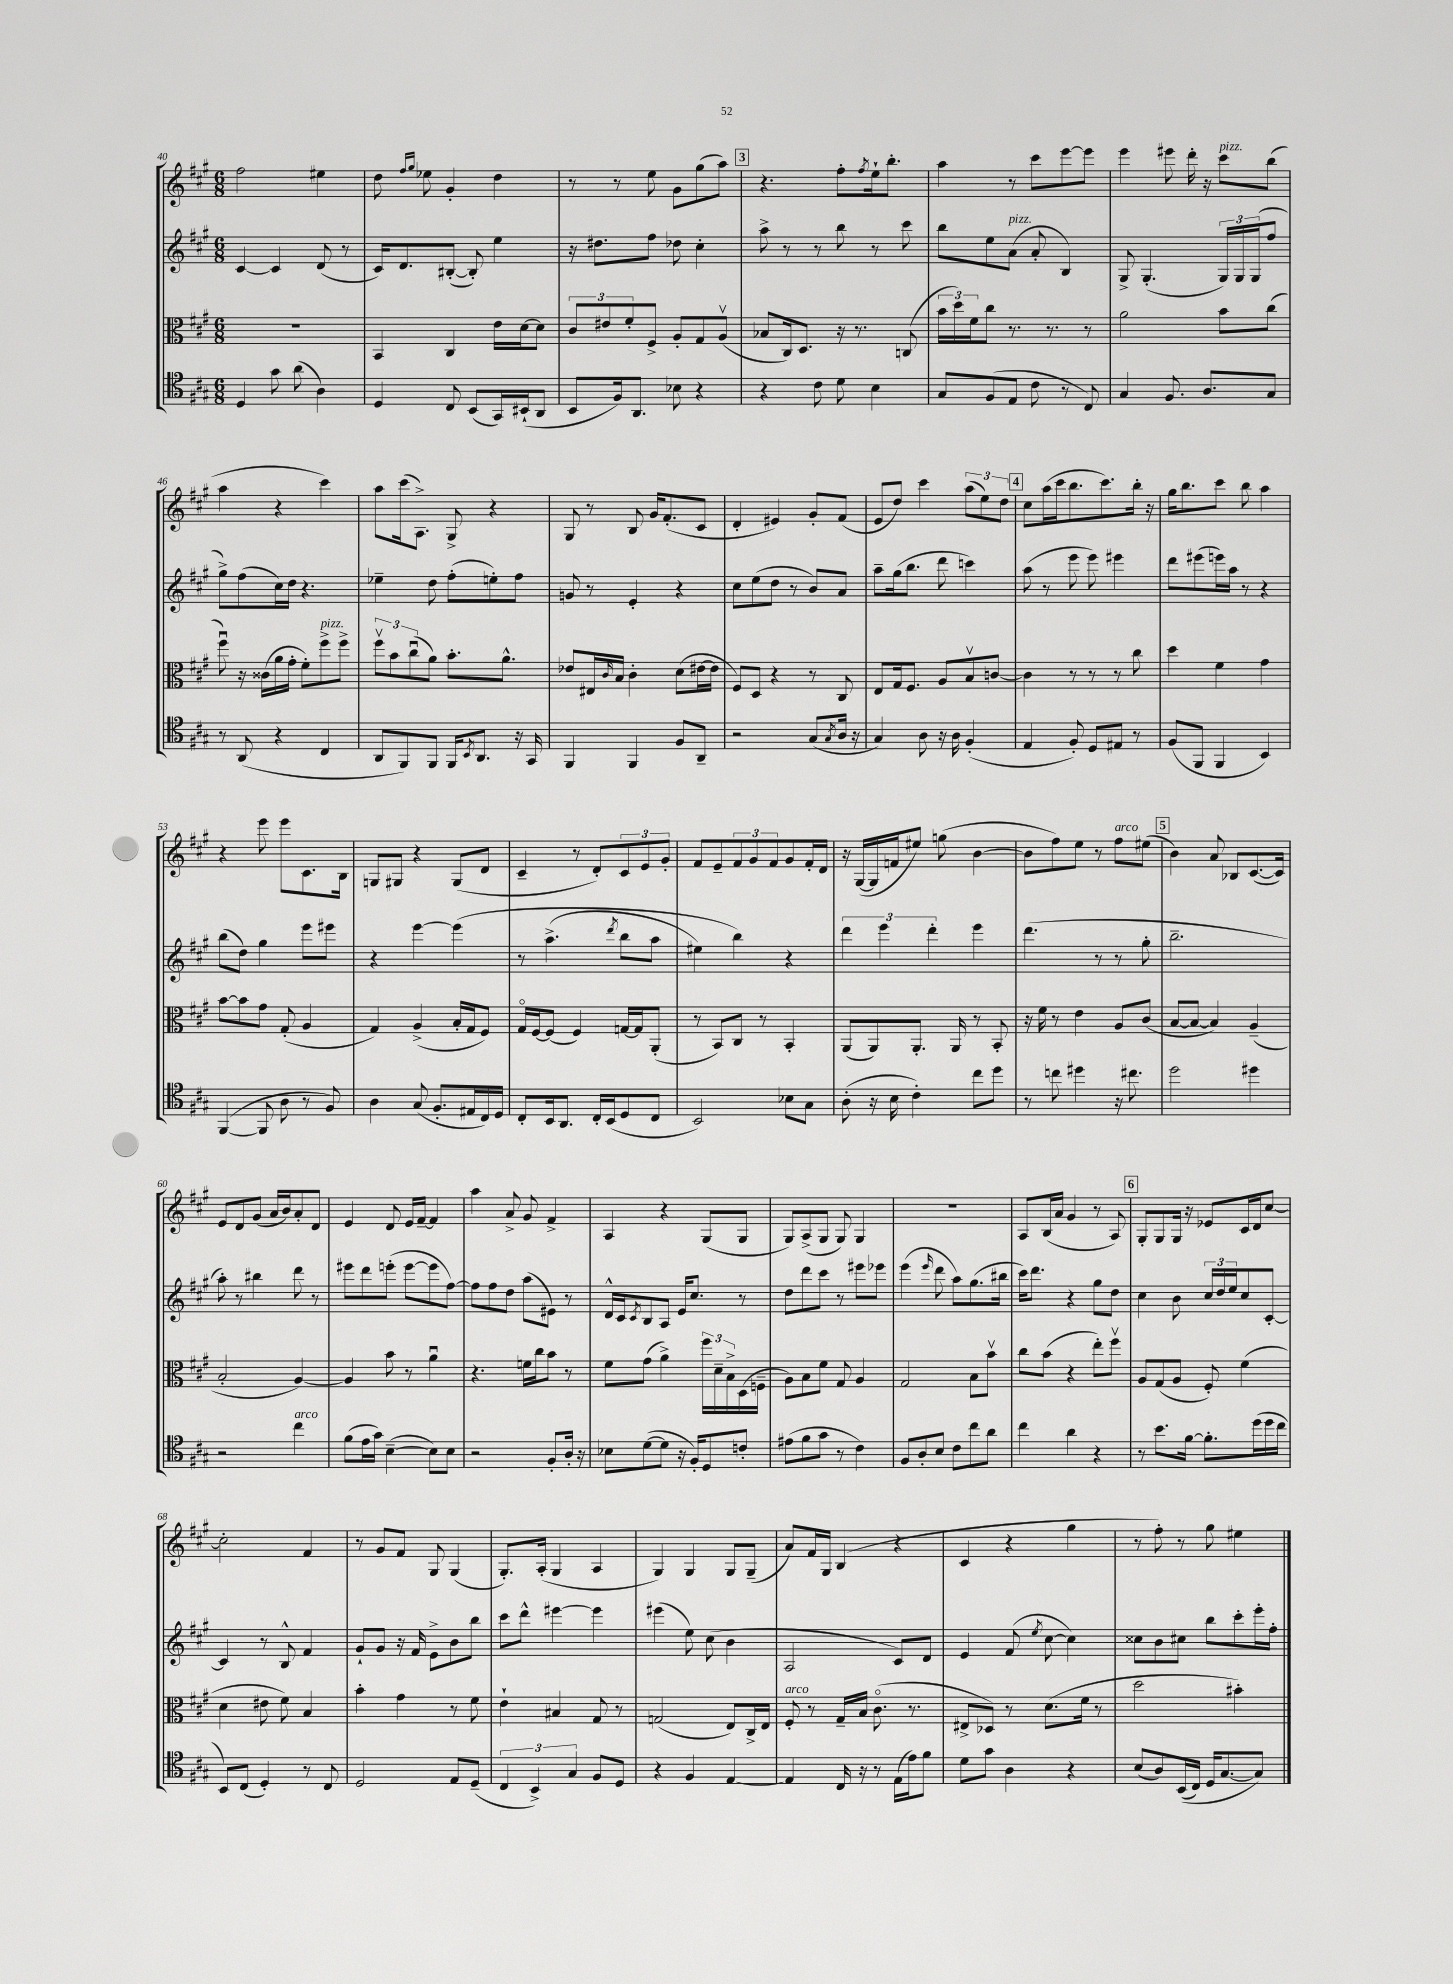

**kern	**kern	**kern	**kern
*part4	*part3	*part2	*part1
*staff4	*staff3	*staff2	*staff1
*clefC4	*clefC3	*clefG2	*clefG2
*k[f#c#g#]	*k[f#c#g#]	*k[f#c#g#]	*k[f#c#g#]
*M6/8	*M6/8	*M6/8	*M6/8
=40	=40	=40	=40
4D/	2.r	[4c#/	2ff#\
8g#\	.	4c#/]	.
(8a\	.	.	.
4A\)	.	(8d/	4ee#X\
.	.	8r	.
=41	=41	=41	=41
4D/	4BB/	16c#/KL)	8dd\
.	.	8.d/	.
.	.	.	16qqff#/LL
.	.	.	16qqgg#/JJ
.	.	.	8ee-X\
8C#/	4C#/	([8B#X'/J	4g#'/
(8BB/L	.	8B#'/])	.
16GG#/L)	16e\LL	4ee\	4dd\
(16BB#X`/J	[16d\J	.	.
8AA/J	8d\J]	.	.
=42	=42	=42	=42
8BB/L	12c#/L	16r	8r
.	.	8.dd#X\L	.
.	12e#X/	.	.
16F#/k)	.	.	8r
.	12f#'/	.	.
8.AA/J	.	.	.
.	8F#^/J	8ff#\J	8ee\
8B-X\	8A'/L	8dd-X\	8g#\L
4r	8G#/	4cc#'\	(8gg#\
.	(8Av/J	.	8aa\J)
!!LO:REH:place=s1:t=3
=43	=43	=43	=43
4r	8B-X/L	8aa^\	4.r
.	16C#/k)	8r	.
.	8.D/J	.	.
8c#\	.	8r	.
8d\	16r	8bb\	8ff#'\L
.	8.r	.	.
.	.	.	8qff#/
4B\	.	8r	16ee`\k
.	.	.	8.bb'\J
.	(8Cn/	8ccc#\	.
=44	=44	=44	=44
8G#/L	24b\LL	8bb\L	4aa\
.	24dd\)	.	.
.	24f#\J	.	.
(8F#/	8cc#\J	8ee\	.
!	!	!LO:TX:a:i:t=pizz.	!
8E/J	8.r	(8a\J	8r
8c#\	.	8a'/	8ccc#\L
.	8.r	.	.
8r	.	4B/)	[8eee\
8C#/)	8r	.	8eee\J]
=45	=45	=45	=45
4G#/	2a\	8G#^/	4eee\
.	.	(4.G#'/	.
8.F#/	.	.	8eee#X\
.	.	.	16ddd'\
8.A/L	.	.	16r
!	!	!	!LO:TX:a:i:t=pizz.
.	8b\L	24G#/LL)	8ccc#\L
.	.	24G#/	.
.	.	(24G#/J	.
8G#/J	(8cc#\J	8ff#/J	(8bb\J
!!LO:LB:g=z
=46	=46	=46	=46
8r	8ff#u\)	8gg#^\L)	4aa\
(8AA/	16r	(8ff#\	.
.	(16c##X\LL	.	.
4r	16a\	16cc#\L)	4r
.	16g#'\JJ	16dd\JJ	.
.	8f#'\L)	4.r	.
!	!LO:TX:a:i:t=pizz.	!	!
4C#/	8ff#^\	.	4ccc#\)
.	8ff#^\J	.	.
=47	=47	=47	=47
8AA/L	12ff#v\L	4ee-X~\	8aa\L
.	12b\	.	.
8FF#/)	.	.	(16ccc#\k
.	(12cc#u\	.	.
.	.	.	8.A^\J)
8FF#/J	8a\J)	8dd\	.
16FF#/KL	8.b'\L	(8ff#'\L	8G#^/
8qBB/	.	.	.
8.AA/J	.	.	.
.	.	8een'\)	4r
.	8.a^^\J	.	.
16r	.	8ff#\J	.
16GG#/	.	.	.
=48	=48	=48	=48
4FF#/	8e-X/L	8gn/	8G#/
.	16E#X/L	8r	8r
.	16qqc#/	.	.
.	16B/JJ	.	.
4FF#/	4c#'\	4e'/	8B/
.	.	.	16g#/KL
.	.	.	(8.f#'/
8F#/L	(8d\L	4r	.
8AA~/J	[16e#X\L	.	8c#/J
.	16e#\JJ]	.	.
=49	=49	=49	=49
2r	8F#/L)	8cc#\L	4d'/
.	8D/J	(8ee\	.
.	4r	8dd\J	4e#X/)
.	.	8r	.
(8G#/L	8r	8b/L)	8g#'/L
8qG#/	.	.	.
16A/Jk	8C#/	8a/J	(8f#/J
16r	.	.	.
=50	=50	=50	=50
4G#/)	8E/L	8aa~\L	8e/L
.	16G#/k	(16gg#\k	8dd/J)
.	8.F#/J	8.bb\J	.
8A\	.	.	4ccc#\
16r	8A/L	8ddd\	.
16A\	.	.	.
(4F#'/	8Bv/	4cccn\)	(12aa\L
.	.	.	12ee\)
.	[8cn/J	.	.
.	.	.	12dd\J
!!LO:REH:place=s1:t=4
=51	=51	=51	=51
4E/	4c\]	(8aa\	8cc#\L
.	.	8r	(16aa\L
.	.	.	16ccc#\J
8F#'/)	8r	8eee\	8.bb\
8D/L	8r	8eee\)	.
.	.	.	8.ccc#\)
8E#X/J	8r	4eee#X\	.
8r	8cc#\	.	16bb'\Jk
.	.	.	16r
=52	=52	=52	=52
(8F#/L	4dd\	8ddd\L	16gg#\KL
.	.	.	8.bb\
8FF#/J	.	(8eee#X\	.
4FF#/	4f#\	16eeen\L)	8ccc#\J
.	.	16aa\JJ	.
.	.	8r	8bb\
4BB/)	4g#\	4r	4aa\
!!LO:LB:g=z
=53	=53	=53	=53
([4FF#/	[8b\L	(8bb\L	4r
.	8b\]	8dd\J)	.
8FF#/]	8g#\J	4gg#\	8eee\
8A\	(8G#'/	.	8eee\L
8r	4A/	8eee\L	8.c#\
8F#/)	.	8eee#X\J	.
.	.	.	16B\Jk
=54	=54	=54	=54
4A\	4G#/)	4r	8Gn/L
.	.	.	8G#X/J
(8G#/	(4A^/	[4eee\	4r
8.F#'/L	.	.	.
.	16B'/LL	(4eee\]	(8G#/L
16E#X/L	16G#/J	.	.
16C#/)	8F#/J)	.	8d/J
16D/JJ	.	.	.
=55	=55	=55	=55
8C#'/L	16G#/LL	8r	4c#~/
.	[16F#/J	.	.
16BB/k	(8F#/J]	(4.aa^\	.
8.AA/J	.	.	.
.	4F#/)	.	8r
16C#'/LL	.	.	8d'/L)
(16BB/J	.	.	.
.	.	8qddd/	.
8D/	[16Gn/LL	8bb\L	12c#/
.	16G/J]	.	.
.	.	.	12e/
8C#/J	(8AA'/J	8aa\J	.
.	.	.	12g#'/J
=56	=56	=56	=56
2BB/)	8r	4ee#X\)	8f#/L
.	8BB/L)	.	8e~/
.	8C#/J	4bb\)	12f#/
.	.	.	12g#/
.	8r	.	.
.	.	.	12f#/
8B-X\L	4BB'/	4r	8g#/
8G#\J	.	.	16f#'/L
.	.	.	16d/JJ
=57	=57	=57	=57
(8A'\	(8AA/L	6ddd\	16r
.	.	.	([16G#/LL
16r	8AA/)	.	16G#/]
.	.	6eee\	.
16B\	.	.	16fn/J
4c#'\)	8.AA'/J	.	8ee#X/J)
.	.	6ddd'\	.
.	.	.	(8ggn\
.	16AA/	.	.
8cc#\L	8r	4eee\	[4b\
8dd\J	8BB'/	.	.
=58	=58	=58	=58
8r	16r	(4.ddd\	8b\L]
.	16f#\	.	.
8ccn\	8r	.	8ff#\)
4dd#X\	4e\	.	8ee\J
.	.	8r	8r
!	!	!	!LO:TX:a:i:t=arco
16r	8A/L	8r	8ff#\L
8.cc#X\	.	.	.
.	(8c#/J	8gg#'\	(8ee#X\J
!!LO:REH:place=s1:t=5
=59	=59	=59	=59
2dd\	[8B/L	2.bb~\	4b\)
.	8B/J_	.	.
.	4B/])	.	8a/
.	.	.	8B-X/L
4dd#X\	(4A~/	.	([8.c#/
.	.	.	16c#/Jk])
!!LO:LB:g=z
=60	=60	=60	=60
2r	2B'/	8aa'\)	8e/L
.	.	8r	8d/
.	.	4bb#X\	(8g#/J
.	.	.	16a/LL
.	.	.	16b/J)
!LO:TX:a:i:t=arco	!	!	!
4cc#\	[4A/)	8ddd\	8a'/
.	.	8r	8d/J
=61	=61	=61	=61
(8f#\L	4A/]	8eee#X\L	4e/
16e\L	.	8ddd\	.
16g#\JJ)	.	.	.
([4B~\	8b\	(8eeen'\J	8d/
.	8r	[8eee\L	16e/LL
.	.	.	[16f#~/JJ
8B\L])	4au\	8eee\]	4f#/]
8B\J	.	[8ff#\J)	.
=62	=62	=62	=62
2r	4.r	8ff#\L]	4aa\
.	.	8ff#\	.
.	.	8dd\J	8a^/
.	16fn\LL	(8aa\L	8g#/
.	16cc#\J	.	.
8F#'/L	8b\J	8e#X\J)	4f#^/
16A'/Jk	8r	8r	.
16r	.	.	.
=63	=63	=63	=63
8B-X\L	8f#\L	16d^^/LL	4A/
.	.	16c#/J	.
.	.	8qc#/	.
([8d\	(8g#\J	8B/	.
8d\J]	4a^\)	8A/J	4r
16r	.	16e/KL	.
16F#'/KL)	.	8.cc#/J	.
8D/	24ff#\LL	.	(8G#/L
.	24d~\	.	.
.	24B^\	.	.
8cn'/J	(16D\	8r	8G#/J
.	16Fn~\JJ	.	.
=64	=64	=64	=64
(8e#X\L	8A\L)	8dd\L	8G#/L)
8f#\	8B\	8ddd\	(8A^/
8g#\J	8f#\J	8ccc#\J	8G#/J
8r	8G#/	8r	8G#/)
4c#\)	4A/	8eee#X\L	4G#/
.	.	8eee-X\J	.
=65	=65	=65	=65
8F#/L	2G#/	(4eee\	2.r
8A'/	.	.	.
.	.	16qqeee/	.
8B/J	.	8ddd\	.
8c#\L	.	8aa\L)	.
8cc#\	8B\L	(8.gg#\	.
8a\J	8bv\J	.	.
.	.	16bb#X\Jk	.
=66	=66	=66	=66
4cc#\	8cc#\L	16ccc#\KL)	8A/L
.	.	8.ddd\J	.
.	(8b\J	.	(16B/L
.	.	.	16a/JJ
4a\	4r	4r	4g#/
4r	8ee'\L)	8gg#\L	8r
.	8ff#v\J	8dd\J	8A/)
!!LO:REH:place=s1:t=6
=67	=67	=67	=67
8r	8A/L	4cc#\	8G#'/L
8.b\L	(8G#/	.	8G#/
.	8A/J	8b\	16G#/Jk
[16f#\Jk	.	.	16r
8.f#'\L]	8F#'/)	24cc#/LL	8e-X/L
.	.	24dd/	.
.	.	24ee/J	.
.	(4f#\	8cc#/	16c#/L
(16dd\L	.	.	16d/J
16dd\	.	[8c#'/J	[8cc#/J
16cc#\JJ	.	.	.
!!LO:LB:g=z
=68	=68	=68	=68
8BB/L)	4d\	4c#/]	2cc#'\]
(8C#/J	.	.	.
4D'/)	8e#X\	8r	.
.	8f#\)	8B^^/	.
8r	4B/	4f#/	4f#/
8C#/	.	.	.
=69	=69	=69	=69
2D/	4b'\	8g#`/L	8r
.	.	8g#/J	8g#/L
.	4g#\	16r	8f#/J
.	.	16f#/	.
.	.	8e^\L	8G#/
8E/L	8r	8b\	(4G#/
(8D~/J	8f#\	8bb\J	.
=70	=70	=70	=70
6C#/	4e`\	8ccc#\L	8.G#'/L)
.	.	8ddd^^\J	.
6BB^/)	.	.	.
.	.	.	(16A'/Jk
.	4B#X/	[4eee#X\	4G#/
6G#/	.	.	.
8F#/L	8G#/	4eee#\]	4A/
8D/J	8r	.	.
=71	=71	=71	=71
4r	(2Gn/	(4eee#X\	4G#/)
4F#/	.	8ee\)	4G#/
.	.	(8cc#\	.
[4E/	8E/L)	4b\	8G#/L
.	16C#^/L	.	(8G#~/J
.	16E/JJ	.	.
=72	=72	=72	=72
!	!LO:TX:a:i:t=arco	!	!
4E/]	8F#'/	2A/	8a/L)
.	8r	.	16f#/L
.	.	.	16G#/JJ
16C#/	16G#~/LL	.	(4B/
16r	16B/JJ	.	.
8r	(8.c#\	.	.
(16E\LL	.	8c#/L)	4r
16e\J)	8.r	.	.
8f#\J	.	8d/J	.
=73	=73	=73	=73
8d\L	8E#X^/L	4e/	4c#/
8g#\J	8D-X/J)	.	.
4A\	8r	(8f#/	4r
.	.	8qee/	.
.	(8.d\L	[8cc#\	.
4r	.	4cc#\])	4gg#\
.	16f#\Jk	.	.
.	8r	.	.
=74	=74	=74	=74
(8B/L	2dd\	8cc##X\L	8r
8A/)	.	8b\	8ff#'\)
((16BB/L	.	8cc#X\J	8r
16C#/JJ)	.	.	.
16D/KL	.	8bb\L	8gg#\
[8.G#/	.	.	.
.	4b#X'\)	8ccc#'\	4ee#X\
8G#/J])	.	16eee'\L	.
.	.	16ff#'\JJ	.
==	==	==	==
*-	*-	*-	*-
